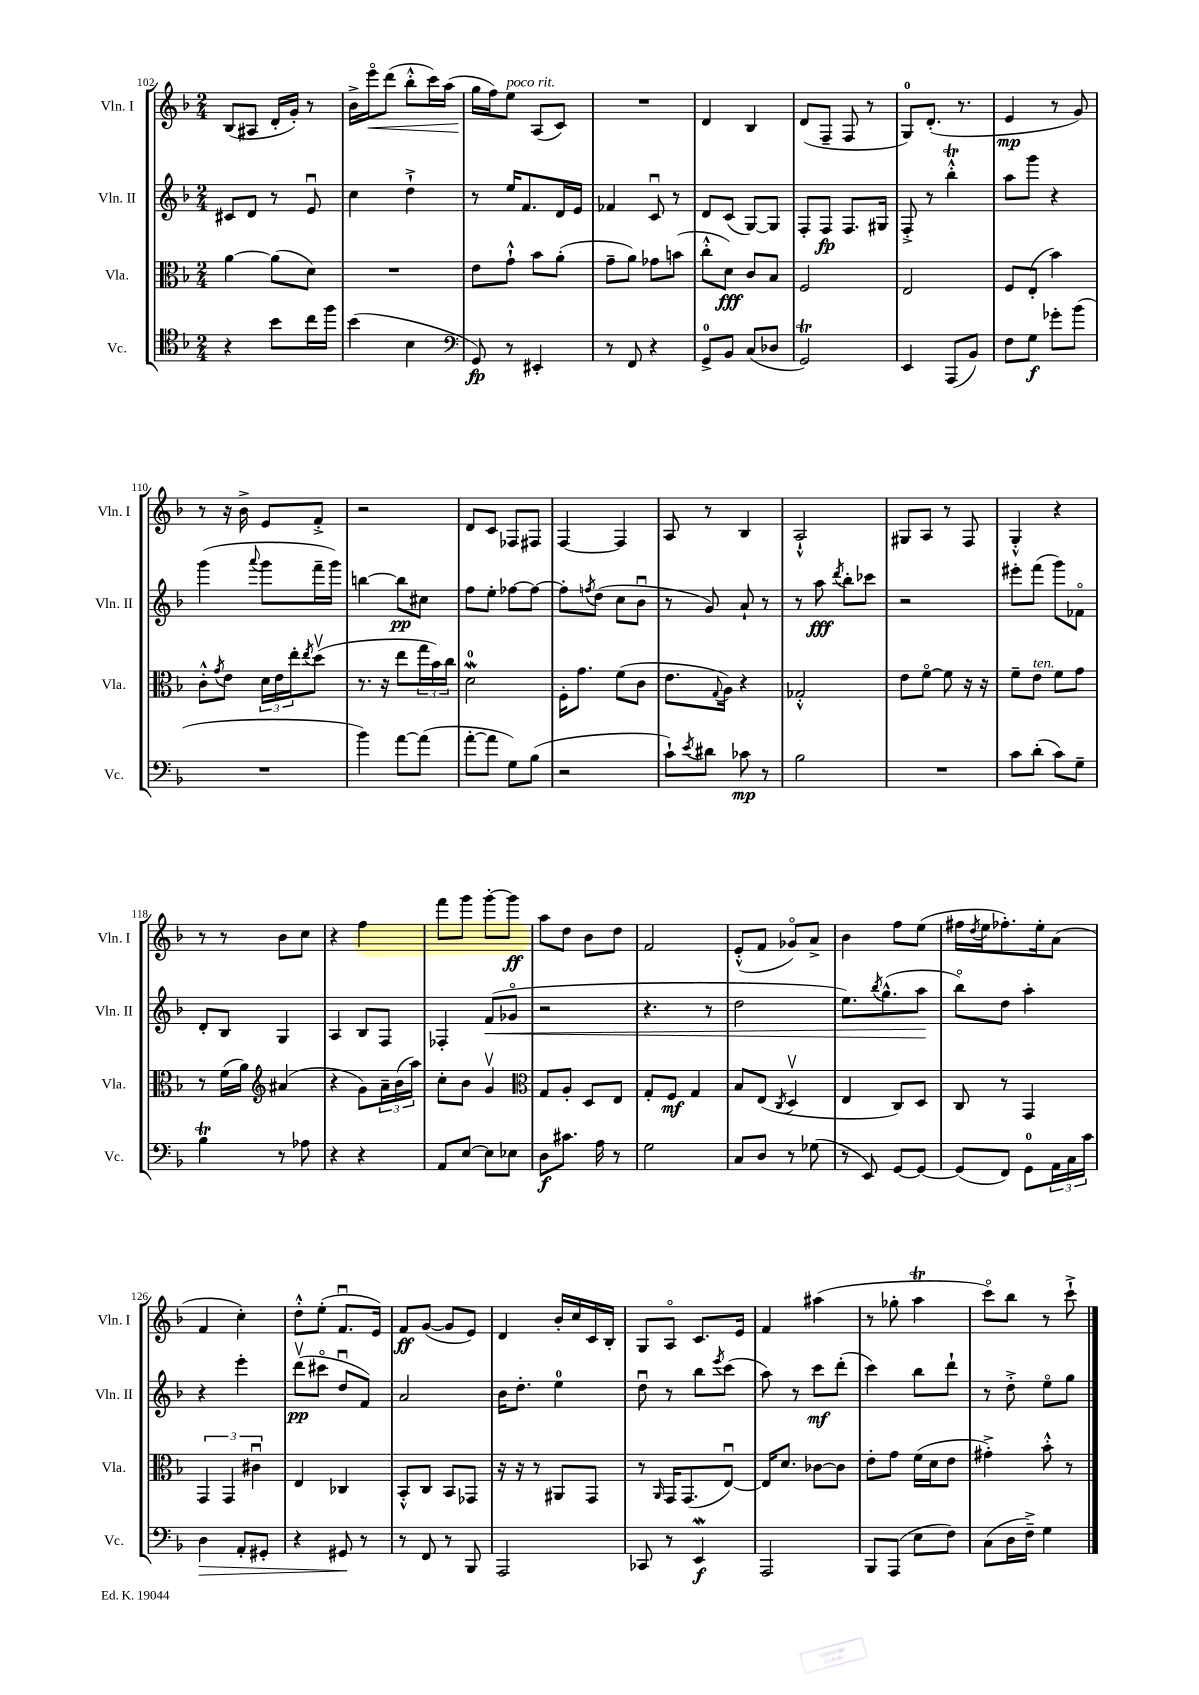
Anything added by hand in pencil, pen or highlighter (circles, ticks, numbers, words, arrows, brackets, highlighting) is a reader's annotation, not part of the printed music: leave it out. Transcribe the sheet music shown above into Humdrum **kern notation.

**kern	**kern	**kern	**kern
*staff4	*staff3	*staff2	*staff1
*clefC4	*clefC3	*clefG2	*clefG2
*k[b-]	*k[b-]	*k[b-]	*k[b-]
*M2/4	*M2/4	*M2/4	*M2/4
4r	[4a\	8c#/L	(8B-/L
.	.	8d/J	8A#/J
8b-\L	(8a\]L	8r	16d'/LL
.	.	.	16g'/JJ)
16cc\L	8d\J)	8eu/	8r
16ff\JJ	.	.	.
=	=	=	=
(4b-\	2r	4cc\	16b-^\LL
.	.	.	16eeeo\J
.	.	.	(8ddd\J
4B-\	.	4dd`^\	8bb-'^^\L
.	.	.	16ccc\L)
.	.	.	(16aa\JJ
=	=	=	=
*clefF4	*	*	*
8GG/)	8e\L	8r	16gg\LL
.	.	.	16ff\J)
8r	8g`^^\J	16ee/LK	8ee\J
.	.	8.f/	.
4EE#'/	8b-\L	.	(8A/L
.	(8a'\J	16d/L	8c/J)
.	.	16e/JJ	.
=	=	=	=
8r	8g~\L	4f-/	2r
8FF/	8a\J)	.	.
4r	8g-\L	8cu/	.
.	(8b\J	8r	.
=	=	=	=
8GG^/L	8cc'^^\L	8d/L	4d/
8BB-/J	8d\J)	(8c/J	.
(8C/L	8c/L	[8G/L)	4B-/
8D-/J	8B-/J	8G/]J	.
=	=	=	=
2GG/)	2F/	8F'/L	(8d/L
.	.	8F/J	8F~/J
.	.	8.F/L	8F/
.	.	.	8r
.	.	16G#/Jk	.
=	=	=	=
4EE/	2E/	8F'^/	8G/L)
.	.	8r	(8.d'/J
(8AAA/L	.	4bb-'^^\	.
.	.	.	8.r
8BB-/J)	.	.	.
=	=	=	=
8F\L	8F/L	8aa\L	4e/
8G\J	(8E'/J	8ggg\J	.
8g-'\L	4b-\)	4r	8r
(8b-\J	.	.	8g/)
=	=	=	=
2r	8c'^^\L	(4ggg\	8r
.	8qg/	.	.
.	8e\J	.	16r
.	.	.	16b-^\
.	.	8qqaaa/	.
.	24d\LL	8ggg\L	8e/L
.	24e\	.	.
.	24ee'\J	.	.
.	8qee/	.	.
.	(8ddv\J	16fff~\L	8f'^/J
.	.	16ggg\JJ)	.
=	=	=	=
4b-\)	8.r	[4bb\	2r
.	16r	.	.
[8a\L	8ee\L	8bb\]L	.
(8a\]J	24gg\L	8cc#\J	.
.	24b-\)	.	.
.	24cc\JJ	.	.
=	=	=	=
[8a'\L	2d\	8ff\L	8d/L
8a\]J	.	8ee'\J	8c/J
8G\L)	.	[8ff-\L	8F-/L
(8B-\J	.	8ff-\_J	8F#/J
=	=	=	=
2r	16F'\LK	8ff-'\]L	[4F/
.	8.g\J	.	.
.	.	8qff/	.
.	.	(8dd\J	.
.	(8f\L	8cc\L	4F/]
.	8c\J	8b-u\J	.
=	=	=	=
8c`\L)	8.e\L	8r	8A/
8qe/	.	.	.
8d#\J	.	8g/)	8r
.	8qqG/	.	.
.	16A\Jk)	.	.
8c-\	4r	8a`/	4B-/
8r	.	8r	.
=	=	=	=
2B-\	2G-'^^/	8r	2A`^^/
.	.	8aa\	.
.	.	8qddd/	.
.	.	8bb-'\L	.
.	.	8ccc-\J	.
=	=	=	=
2r	8e\L	2r	8G#/L
.	[8fo\J	.	8A/J
.	8f\]	.	8r
.	16r	.	8F/
.	16r	.	.
=	=	=	=
8c\L	8f~\L	8eee#'\L	4G'^^/
(8d'\J	8e\J	(8fff\J	.
8c\L)	8f\L	8ggg\L)	4r
8G~\J	8g\J	8f-o\J	.
=	=	=	=
4B-\	8r	8d'/L	8r
.	(16f\LL	8B-/J	8r
.	16a\JJ)	.	.
*	*clefG2	*	*
8r	(4a#/	4G/	8b-\L
8A-\	.	.	8cc\J
=	=	=	=
4r	4r	4A/	4r
4r	8g\L)	8B-/L	4ff\
.	24a~\L	8F/J	.
.	(24b-\	.	.
.	24aa\JJ)	.	.
=	=	=	=
8AA/L	8cc'\L	4F-'/	8fff\L
[8E/J	8b-\J	.	8ggg\J
8E\]L	4gv/	(8f/L	[8ggg'\L
8E-\J	.	8g-o/J	8ggg\]J
=	=	=	=
*	*clefC3	*	*
8D\L	8G/L	2r	8aa\L
8.c#\J	8A'/J	.	8dd\J
.	8D/L	.	8b-\L
16A\	.	.	.
8r	8E/J	.	8dd\J
=	=	=	=
2G\	8G'/L	4.r	2f/
.	8F/J	.	.
.	4G/	.	.
.	.	8r	.
=	=	=	=
8C/L	8B-/L	2dd\	(8e'^^/L
8D/J	(8E/J	.	8f/J
.	8qC/	.	.
8r	4Dv/	.	8g-o/L)
(8G-\	.	.	8a^/J
=	=	=	=
8r	4E/	8.ee\L)	4b-\
8EE/)	.	.	.
.	.	8qbb-/	.
.	.	(8.gg^^\	.
[8GG/L	8C/L)	.	8ff\L
8GG/_J	8D/J	8aa\J	(8ee\J
=	=	=	=
(8GG/]L	8C/	8bb-o\L)	16ff#\LL
.	.	.	8qdd/
.	.	.	16ee\J
8FF/J)	8r	8dd\J	8.ff-'\)
8GG\L	4GG/	4aa'\	.
.	.	.	16ee'\k
24AA\L	.	.	(8a\J
24C\	.	.	.
24c\JJ	.	.	.
=	=	=	=
4D\	6GG/	4r	4f/
.	6GG/	.	.
8AA'/L	.	4eee'\	4cc'\)
.	6c#u\	.	.
8GG#'/J	.	.	.
=	=	=	=
4r	4E/	(8dddv\L	8dd'^^\L
.	.	8ccc#o\J	(8ee'\J
8GG#/	4C-/	8ddu/L	8.fu/L
8r	.	8f/J)	.
.	.	.	16e/Jk)
=	=	=	=
8r	8BB-'^^/L	2a/	8f/L
8FF/	8C/J	.	([8g/J
8r	8BB-/L	.	8g/]L
8BBB-/	8GG-/J	.	8e/J)
=	=	=	=
2AAA/	16r	16b-\LK	4d/
.	16r	8.dd'\J	.
.	8r	.	.
.	8AA#/L	4ee\	16b-'/LL
.	.	.	16cc/
.	8GG/J	.	16c/
.	.	.	16B-'/JJ
=	=	=	=
8CC-/	8r	8ddu\	8G/L
.	16qqAA/	.	.
8r	16GG/LK	8r	8Ao/J
.	(8.GG/	.	.
4EE/	.	8bb-\L	8.c/L
.	.	8qeee/	.
.	[8Eu/J)	(8ccc\J	.
.	.	.	16e/Jk
=	=	=	=
2AAA/	16E/]LK	8aa\)	4f/
.	8.d/J	.	.
.	.	8r	.
.	[8c-\L	8ccc\L	(4aa#\
.	8c-\]J	(8ddd'\J	.
=	=	=	=
8BBB-/L	8e'\L	4ccc\)	8r
(8AAA/J	8g\J	.	8gg-'\
8E\L	(16f\LL	8bb-\L	4aa\
.	16d\J	.	.
8F\J)	8e\J	8ddd`\J	.
=	=	=	=
(8C\L	4g#'^\)	8r	8ccco\L)
16D\L	.	8dd'^\	8bb-\J
16F~^\JJ)	.	.	.
4G\	8b-'^^\	8eeo\L	8r
.	8r	8gg\J	8ccc`^\
==	==	==	==
*-	*-	*-	*-
